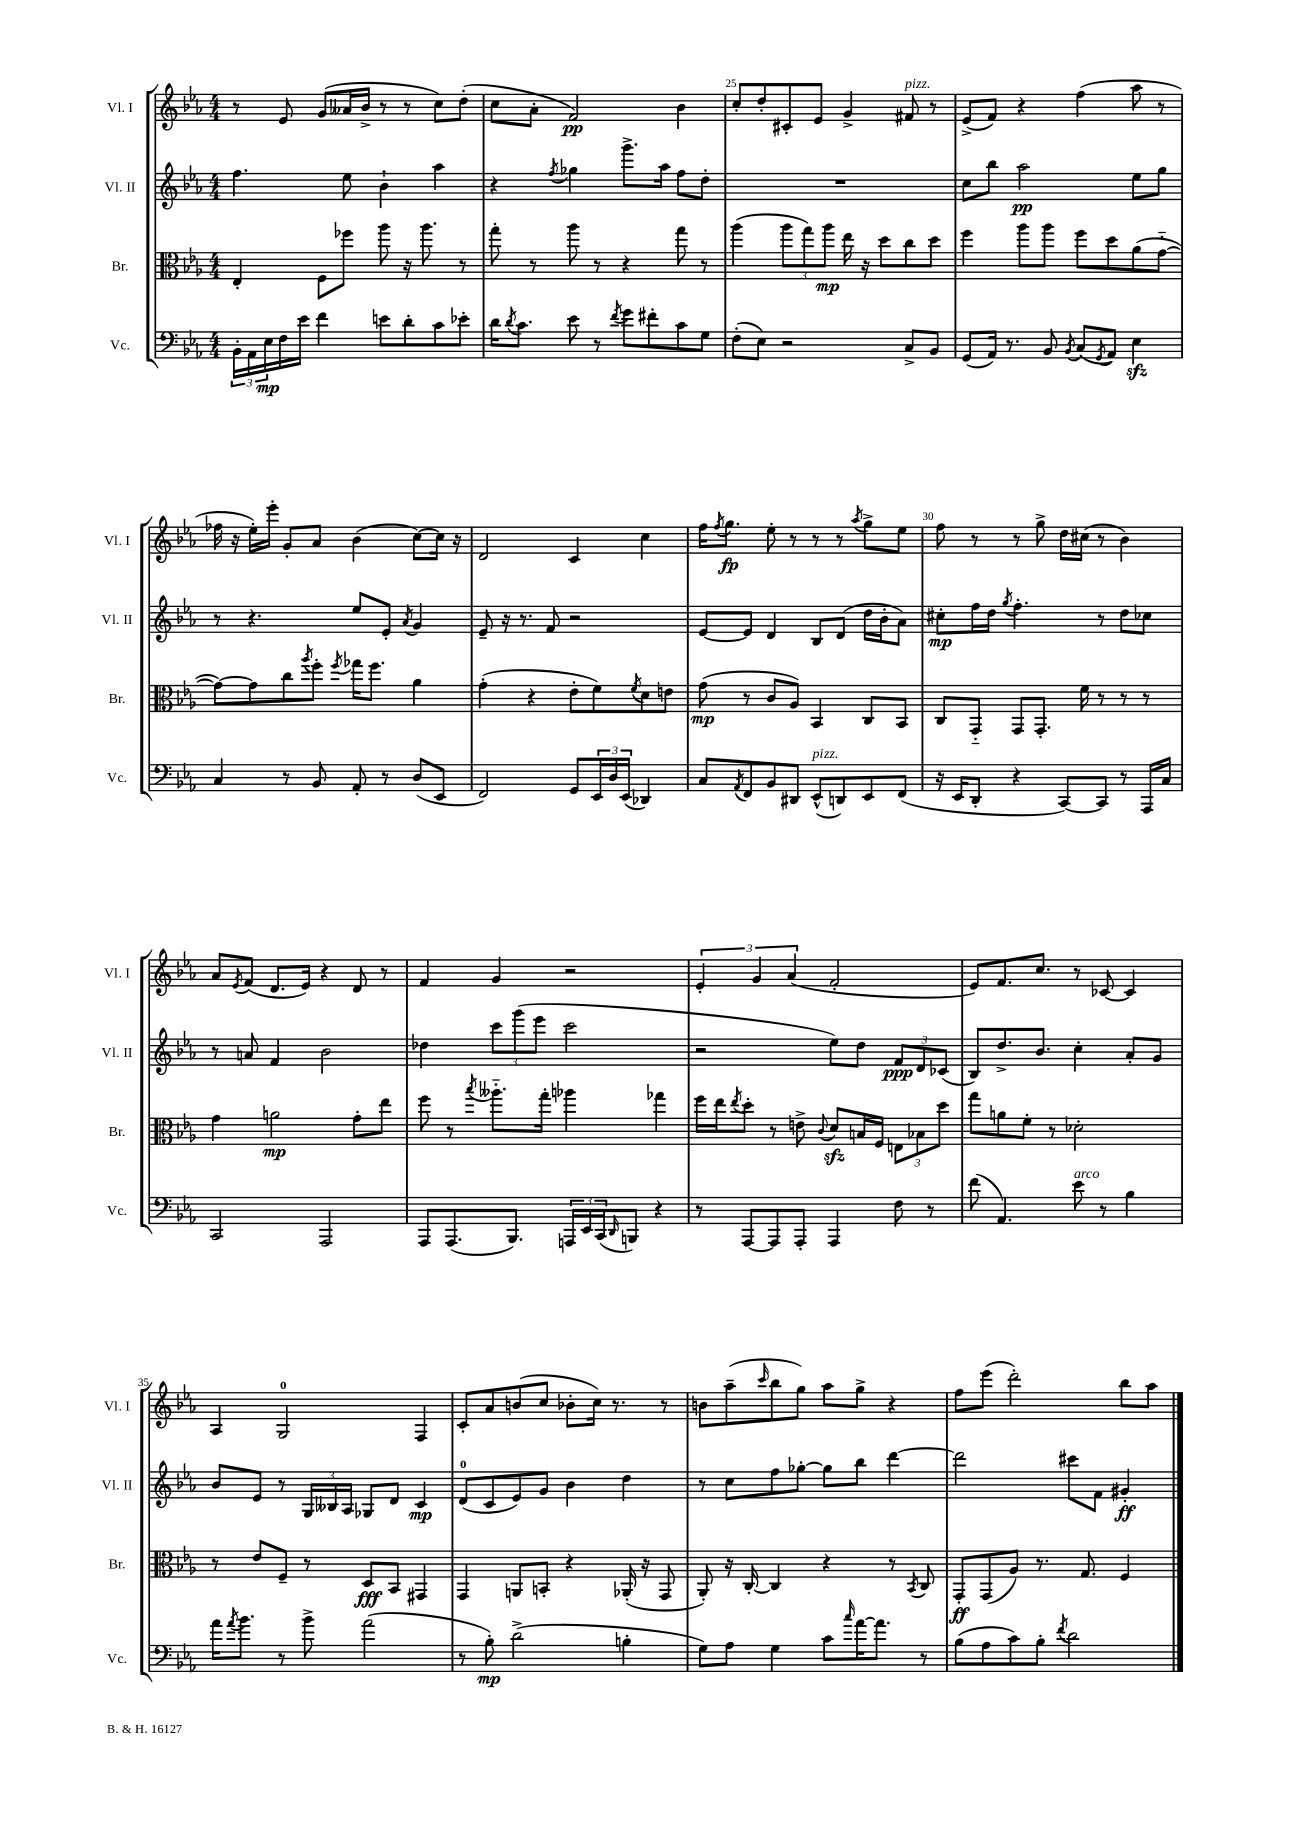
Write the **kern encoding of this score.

**kern	**dynam	**kern	**dynam	**kern	**dynam	**kern	**dynam
*part4	*part4	*part3	*part3	*part2	*part2	*part1	*part1
*staff4	*staff4	*staff3	*staff3	*staff2	*staff2	*staff1	*staff1
*I"Vc.	*	*I"Br.	*	*I"Vl. II	*	*I"Vl. I	*
*I'Vc.	*	*I'Br.	*	*I'Vl. II	*	*I'Vl. I	*
*clefF4	*	*clefC3	*	*clefG2	*	*clefG2	*
*k[b-e-a-]	*	*k[b-e-a-]	*	*k[b-e-a-]	*	*k[b-e-a-]	*
*M4/4	*	*M4/4	*	*M4/4	*	*M4/4	*
=23	=23	=23	=23	=23	=23	=23	=23
24BB-'\LL	.	4E-'/	.	4.ff\	.	8r	.
24AA-\	.	.	.	.	.	.	.
24E-\	mp	.	.	.	.	.	.
16F\	.	.	.	.	.	8e-/	.
16e-\JJ	.	.	.	.	.	.	.
4f\	.	8F\L	.	.	.	(8g/L	.
.	.	8ff-X\J	.	8ee-\	.	16a--X/L	.
.	.	.	.	.	.	16b-^/JJ	.
8en\L	.	8aa-\	.	4b-`\	.	8r	.
8d'\	.	16r	.	.	.	8r	.
.	.	8.aa-\	.	.	.	.	.
8c\	.	.	.	4aa-\	.	8cc\L)	.
8e-X'\J	.	8r	.	.	.	(8dd'\J	.
=24	=24	=24	=24	=24	=24	=24	=24
16d\KL	.	8gg'\	.	4r	.	8cc\L	.
8qd/	.	.	.	.	.	.	.
8.c\J	.	.	.	.	.	.	.
.	.	8r	.	.	.	8a-'\J	.
.	.	.	.	8qff/	.	.	.
8e-\	.	8aa-\	.	4gg-X\	.	2f/)	pp
8r	.	8r	.	.	.	.	.
8qf/	.	.	.	.	.	.	.
8g\L	.	4r	.	8.ggg^\L	.	.	.
8f#X'\	.	.	.	.	.	.	.
.	.	.	.	16aa-\Jk	.	.	.
8c\	.	8gg\	.	8ff\L	.	4b-\	.
8G\J	.	8r	.	8dd'\J	.	.	.
=25	=25	=25	=25	=25	=25	=25	=25
(8F'\L	.	(4aa-\	.	1r	.	8cc'/L	.
8E-\J)	.	.	.	.	.	8dd'/	.
2r	.	12aa-\L	.	.	.	8c#X'/	.
.	.	12gg\)	.	.	.	.	.
.	.	.	.	.	.	8e-/J	.
.	.	12aa-\J	mp	.	.	.	.
.	.	16ee-\	.	.	.	4g^/	.
.	.	16r	.	.	.	.	.
.	.	8dd\L	.	.	.	.	.
!	!	!	!	!	!	!LO:TX:a:i:t=pizz.	!
8C^/L	.	8cc\	.	.	.	8f#X/	.
8BB-/J	.	8dd\J	.	.	.	8r	.
=26	=26	=26	=26	=26	=26	=26	=26
(8GG/L	.	4ff\	.	8cc\L	.	(8e-^/L	.
16AA-/Jk)	.	.	.	8bb-\J	.	8f/J)	.
8.r	.	.	.	.	.	.	.
.	.	8aa-\L	.	2aa-\	pp	4r	.
8BB-/	.	8aa-\J	.	.	.	.	.
8qBB-/	.	.	.	.	.	.	.
(8C/L	.	8ff\L	.	.	.	(4ff\	.
8qGG/	.	.	.	.	.	.	.
8AA-/J)	.	8dd\	.	.	.	.	.
4E-zz\	.	(8a-\	.	8ee-\L	.	8aa-\	.
.	.	[8g\J	.	8gg\J	.	8r	.
!!LO:LB:g=z
=27	=27	=27	=27	=27	=27	=27	=27
4C/	.	8g\L_)	.	8r	.	16ff-X\	.
.	.	.	.	.	.	16r	.
.	.	8g\]	.	4.r	.	16ee-'\LL)	.
.	.	.	.	.	.	16eee-'\JJ	.
8r	.	8cc\	.	.	.	8g'/L	.
.	.	8qaa-/	.	.	.	.	.
8BB-/	.	8ff'\J	.	.	.	8a-/J	.
.	.	8qff/	.	.	.	.	.
8AA-'/	.	16gg-X\KL	.	8ee-/L	.	(4b-\	.
.	.	8.ff\J	.	.	.	.	.
8r	.	.	.	8e-'/J	.	.	.
.	.	.	.	8qa-/	.	.	.
(8D/L	.	4a-\	.	4g/	.	[8cc\L)	.
8EE-/J	.	.	.	.	.	16cc\Jk]	.
.	.	.	.	.	.	16r	.
=28	=28	=28	=28	=28	=28	=28	=28
2FF/)	.	(4g'\	.	8e-~/	.	2d/	.
.	.	.	.	16r	.	.	.
.	.	.	.	8.r	.	.	.
.	.	4r	.	.	.	.	.
.	.	.	.	8f/	.	.	.
8GG/L	.	8e-'\L	.	2r	.	4c/	.
24EE-/L	.	8f\)	.	.	.	.	.
24D/	.	.	.	.	.	.	.
(24EE-/JJ	.	.	.	.	.	.	.
.	.	8qf/	.	.	.	.	.
4DD-X/)	.	8d\	.	.	.	4cc\	.
.	.	8en\J	.	.	.	.	.
=29	=29	=29	=29	=29	=29	=29	=29
8C/L	.	(8g\	mp	[8e-/L	.	16ff\KL	.
.	.	.	.	.	.	8qff/	.
.	.	.	.	.	.	8.gg\J	fp
8qAA-/	.	.	.	.	.	.	.
8FF/	.	8r	.	8e-/J]	.	.	.
8BB-/	.	8c/L	.	4d/	.	8ee-'\	.
8DD#X/J	.	8A-/J)	.	.	.	8r	.
!LO:TX:a:i:t=pizz.	!	!	!	!	!	!	!
(8EE-^^/L	.	4BB-/	.	8B-/L	.	8r	.
8DDn/)	.	.	.	(8d/J	.	8r	.
.	.	.	.	.	.	8qaa-/	.
8EE-/	.	8C/L	.	16dd\LL	.	8gg^\L	.
.	.	.	.	16b-'\J	.	.	.
(8FF/J	.	8BB-/J	.	8a-\J)	.	8ee-\J	.
=30	=30	=30	=30	=30	=30	=30	=30
16r	.	8C/L	.	8cc#X'\L	mp	8ff\	.
16EE-/KL	.	.	.	.	.	.	.
8DD'/J	.	8GG/J	.	16ff\L	.	8r	.
.	.	.	.	16dd\JJ	.	.	.
.	.	.	.	8qgg/	.	.	.
4r	.	8GG/L	.	4.ff'\	.	8r	.
.	.	8.GG'/J	.	.	.	8gg^\	.
[8CC/L)	.	.	.	.	.	16dd\LL	.
.	.	16f\	.	.	.	(16cc#X\JJ	.
8CC/J]	.	8r	.	8r	.	8r	.
8r	.	8r	.	8dd\L	.	4b-\)	.
16AAA-/LL	.	8r	.	8cc-X\J	.	.	.
16C/JJ	.	.	.	.	.	.	.
!!LO:LB:g=z
=31	=31	=31	=31	=31	=31	=31	=31
2CC/	.	4g\	.	8r	.	8a-/L	.
.	.	.	.	.	.	8qe-/	.
.	.	.	.	8an/	.	(8f/J	.
.	.	2an\	mp	4f/	.	8.d/L	.
.	.	.	.	.	.	16e-/Jk)	.
2AAA-/	.	.	.	2b-\	.	4r	.
.	.	8g'\L	.	.	.	8d/	.
.	.	8ee-\J	.	.	.	8r	.
=32	=32	=32	=32	=32	=32	=32	=32
8AAA-/L	.	8ff\	.	4dd-X\	.	4f/	.
(8.AAA-/	.	8r	.	.	.	.	.
.	.	8qbb-/	.	.	.	.	.
.	.	8.aa--X\L	.	12ccc\L	.	4g/	.
8.BBB-/J)	.	.	.	.	.	.	.
.	.	.	.	(12ggg\	.	.	.
.	.	.	.	12eee-\J	.	.	.
.	.	16gg'\Jk	.	.	.	.	.
24AAAn/LL	.	4aa-X\	.	2ccc\	.	2r	.
24EE-/	.	.	.	.	.	.	.
(24CC/J	.	.	.	.	.	.	.
16qqDD/	.	.	.	.	.	.	.
8BBBn/J)	.	.	.	.	.	.	.
4r	.	4gg-X\	.	.	.	.	.
=33	=33	=33	=33	=33	=33	=33	=33
8r	.	16ff\LL	.	2r	.	6e-'/	.
.	.	16ee-\J	.	.	.	.	.
.	.	8qee-/	.	.	.	.	.
[8AAA-/L	.	8dd'\J	.	.	.	.	.
.	.	.	.	.	.	6g/	.
8AAA-/]	.	8r	.	.	.	.	.
.	.	.	.	.	.	(6a-/	.
8AAA-'/J	.	8en^\	.	.	.	.	.
.	.	8qqc/	.	.	.	.	.
4AAA-/	.	8dzz/L	.	8ee-\L)	.	2f'/	.
.	.	16Bn/L	.	8dd\J	.	.	.
.	.	16F/JJ	.	.	.	.	.
8F\	.	12En\L	.	12f/L	ppp	.	.
.	.	12B-X\	.	12d/	.	.	.
8r	.	.	.	.	.	.	.
.	.	12dd\J	.	(12c-X/J	.	.	.
=34	=34	=34	=34	=34	=34	=34	=34
(8f\	.	8gg\L	.	8B-/L)	.	8e-/L)	.
4.AA-/)	.	8an\	.	8.dd^/	.	8.f/	.
.	.	8f'\J	.	.	.	.	.
.	.	.	.	8.b-/J	.	8.cc/J	.
.	.	8r	.	.	.	.	.
!LO:TX:a:i:t=arco	!	!	!	!	!	!	!
8e-\	.	2d-X'\	.	4cc'\	.	8r	.
8r	.	.	.	.	.	[8c-X/	.
4B-\	.	.	.	8a-'/L	.	4c-/]	.
.	.	.	.	8g/J	.	.	.
!!LO:LB:g=z
=35	=35	=35	=35	=35	=35	=35	=35
16a-\KL	.	8r	.	8b-/L	.	4A-/	.
8qa-/	.	.	.	.	.	.	.
8.b-\J	.	.	.	.	.	.	.
.	.	8e-/L	.	8e-/J	.	.	.
8r	.	8F~/J	.	8r	.	2G/	.
8b-^\	.	8r	.	24G/LL	.	.	.
.	.	.	.	24B--X/	.	.	.
.	.	.	.	24A-/JJ	.	.	.
(2a-\	.	8D/L	fff	8G-X/L	.	.	.
.	.	8BB-/J	.	8d/J	.	.	.
.	.	4GG#X/	.	4c/	mp	4F/	.
=36	=36	=36	=36	=36	=36	=36	=36
8r	.	4GG/	.	(8d/L	.	8c'/L	.
8B-'\)	mp	.	.	8c/	.	8a-/	.
(2d^\	.	8AAn/L	.	8e-/)	.	(8bn/	.
.	.	8BBn'/J	.	8g/J	.	8cc/J	.
.	.	4r	.	4b-\	.	8b-X'\L	.
.	.	.	.	.	.	16cc\Jk)	.
.	.	.	.	.	.	8.r	.
4Bn'\	.	(16AA-X'/	.	4dd\	.	.	.
.	.	16r	.	.	.	.	.
.	.	8GG/	.	.	.	8r	.
=37	=37	=37	=37	=37	=37	=37	=37
8G\L)	.	8AA-'/)	.	8r	.	8bn\L	.
8A-\J	.	16r	.	8cc\L	.	(8aa-~\	.
.	.	[16C'/	.	.	.	.	.
.	.	.	.	.	.	16qqccc/	.
4G\	.	4C/]	.	8ff\	.	8bb-\	.
.	.	.	.	[8gg-X'\J	.	8gg\J)	.
8c\L	.	4r	.	8gg-\L]	.	8aa-\L	.
16qqcc/	.	.	.	.	.	.	.
[16a-\K	.	.	.	8bb-\J	.	8gg^\J	.
8.a-\J]	.	.	.	.	.	.	.
.	.	8r	.	[4ddd\	.	4r	.
.	.	8qBB-/	.	.	.	.	.
8r	.	8C/	.	.	.	.	.
=38	=38	=38	=38	=38	=38	=38	=38
(8B-\L	.	8GG'/L	ff	2ddd\]	.	8ff\L	.
8A-\	.	(8GG/	.	.	.	(8eee-\J	.
8c\)	.	8A-/J)	.	.	.	2ddd'\)	.
8B-'\J	.	8.r	.	.	.	.	.
8qf/	.	.	.	.	.	.	.
2d\	.	.	.	8ccc#X\L	.	.	.
.	.	8.G/	.	.	.	.	.
.	.	.	.	8f\J	.	.	.
.	.	4F/	.	4g#X'/	ff	8bb-\L	.
.	.	.	.	.	.	8aa-\J	.
==	==	==	==	==	==	==	==
*-	*-	*-	*-	*-	*-	*-	*-
